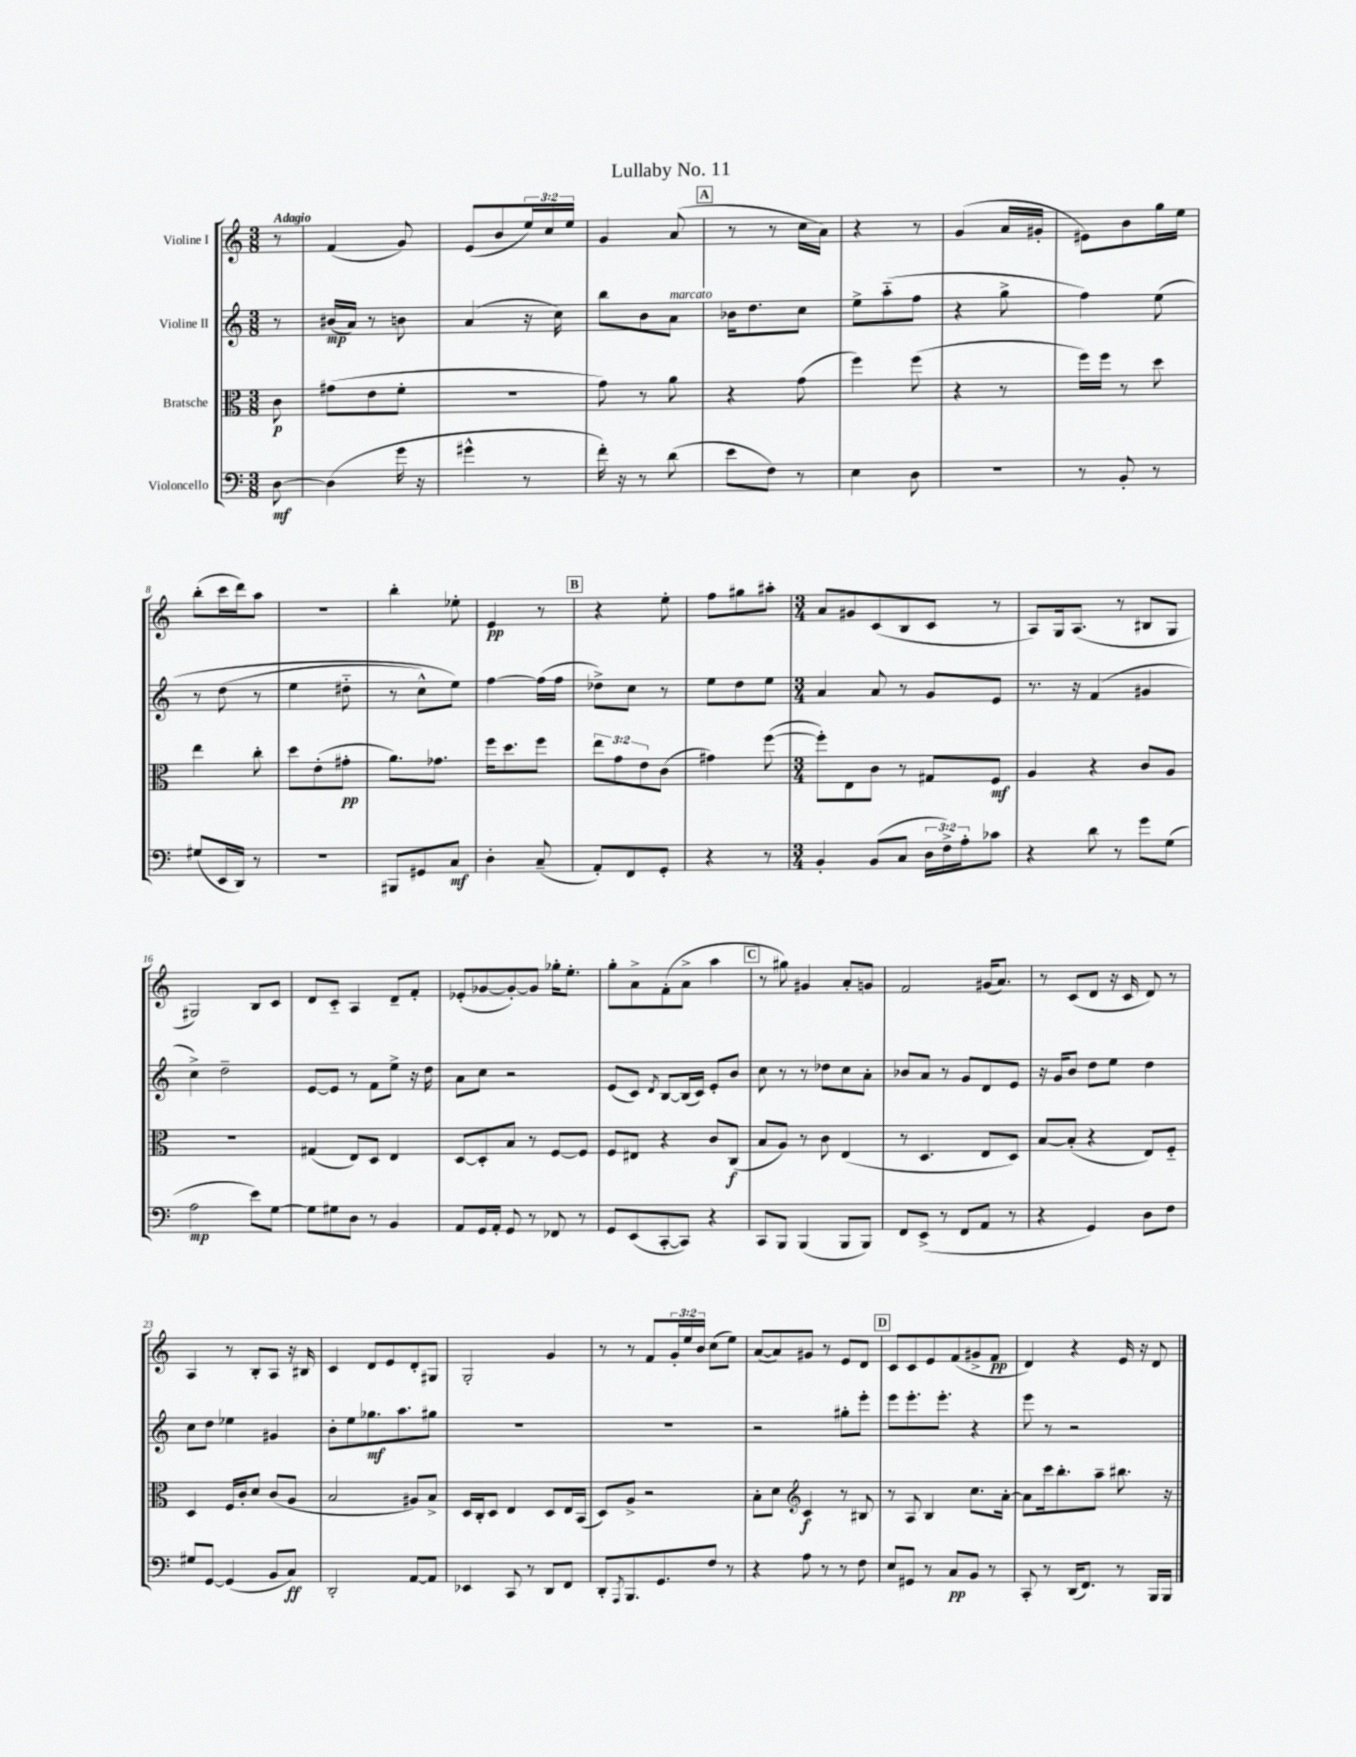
\header { title = "Lullaby No. 11" }
<<
\new StaffGroup <<
\new Staff = "s0" \with { instrumentName = "Violine I" } {
    \clef treble \key c \major \numericTimeSignature \time 3/8 \override Staff.TupletNumber.text = #tuplet-number::calc-fraction-text \partial 8 \tempo "Adagio"
    r8 |
    f'4( g'8) |
    e'8( b'8 \tuplet 3/2 { e''16) c''16 e''16 } |
    g'4 a'8( |
    \mark \markup { \box "A" } r8 r8 c''16 a'16) |
    r4 r8 |
    g'4( a'16 gis'16-. |
    eis'8) b'8 g''16 e''16 |
    b''8-.( c'''16 d'''16) a''8 |
    R4. |
    b''4-. ees''8-. |
    e'4\pp r8 |
    \mark \markup { \box "B" } r4 e''8-. |
    f''8 gis''8 ais''8-. |
    \numericTimeSignature \time 3/4 a'8 gis'8 c'8( b8 c'8 r8 |
    a8) g16 a8.( r8 bis8 g8 |
    gis2) b8 c'8 |
    d'8 c'8-_ a4 d'8-- f'8-. |
    ees'8-.( ges'8~ ges'8~-.) ges'8 ges''16-. e''8.-. |
    g''8-. a'8-> f'8-.( a'8-> a''4 |
    \mark \markup { \box "C" } r8 gis''8) gis'4 a'8-. g'8 |
    f'2 gis'16( a'8.) |
    r8 c'8( d'8 r16 c'16 d'8) r8 |
    a4 r8 b8-. a8 r16 bis16 |
    c'4 d'8 e'8 d'8-. gis8 |
    g2-. g'4 |
    r8 r8 f'8 \tuplet 3/2 { g'16-. e''16 b'16 } c''8( e''8) |
    a'8~( a'8) gis'8 r8 e'8 d'8 |
    \mark \markup { \box "D" } c'8 c'8 e'8 f'8( gis'8-> f'8\pp |
    d'4) r4 e'16 r16 d'8 \bar "|." |
}
\new Staff = "s1" \with { instrumentName = "Violine II" } {
    \clef treble \key c \major \numericTimeSignature \time 3/8 \partial 8
    r8 |
    bis'16\mp( a'16) r8 b'8 |
    a'4( r16 c''16) |
    b''8 b'8 a'8^\markup { \italic "marcato" } |
    \mark \markup { \box "A" } bes'16 d''8. c''8 |
    e''8-> a''8-_( f''8 |
    r4 g''8-> |
    f''4) e''8\( |
    r8 d''8( r8 |
    e''4 dis''8-_ |
    r8 c''8-^) e''8\) |
    f''4~ f''16( f''16 |
    \mark \markup { \box "B" } des''8->) c''8 r8 |
    e''8 d''8 e''8 |
    \numericTimeSignature \time 3/4 a'4 a'8 r8 g'8 e'8 |
    r8. r16 f'4( gis'4 |
    c''4->) d''2-- |
    e'8~ e'8 r8 f'8 e''8-> r16 d''16 |
    a'8 c''8 r2 |
    e'8( c'8) \acciaccatura { d'8 } b8~ b16( c'16) e'8-. b'8 |
    \mark \markup { \box "C" } c''8 r8 r8 des''8 c''8 a'8-. |
    bes'8 a'8 r8 g'8 d'8 e'8 |
    r16 g'16 b'8 d''8 e''8 d''4 |
    c''8 d''8 ees''4 gis'4 |
    b'8-. e''8 ges''8.\mf a''8. gis''8 |
    R2. |
    R2. |
    r2 gis''8-. e'''8-. |
    \mark \markup { \box "D" } e'''8 e'''8.-. e'''8.-. r4 |
    e'''8 r8 r2 \bar "|." |
}
\new Staff = "s2" \with { instrumentName = "Bratsche" } {
    \clef alto \key c \major \numericTimeSignature \time 3/8 \override Staff.TupletNumber.text = #tuplet-number::calc-fraction-text \partial 8
    c'8\p |
    gis'8( e'8 f'8-. |
    R4. |
    g'8) r8 a'8 |
    \mark \markup { \box "A" } r4 g'8( |
    f''4) f''8( |
    r4 r8 |
    f''16) f''16 r8 d''8 |
    e''4 c''8-. |
    d''8 e'8-.( gis'8-.\pp |
    a'8.) ges'8. |
    f''16 d''8. f''8 |
    \mark \markup { \box "B" } \tuplet 3/2 { e''8 g'8 e'8 } c'8( |
    gis'4) f''8~( |
    \numericTimeSignature \time 3/4 f''8-.) e8 c'8 r8 gis8 f8\mf |
    a4 r4 c'8 a8 |
    R2. |
    gis4( e8) d8 e4 |
    d8~ d8-. b8 r8 f8~ f8 |
    f8 eis8 r4 c'8 c8\f( |
    \mark \markup { \box "C" } b8 a8) r8 c'8 e4( |
    r8 d4. e8 d8) |
    b8~ b8-.( r4 e8) f8-_ |
    d4 f16 c'16-. d'8 c'8( a8 |
    b2 ais8) b8-> |
    d16 c16-. d8 e4 d8 e16 b,16( |
    d8) a8-> r2 |
    b8-. d'8 \clef treble c'4\f r8 bis8 |
    \mark \markup { \box "D" } r8 a8 b4 c''8. a'16~-. |
    a'8 c'''16 b''8.-. a''8-- bis''8. r16 \bar "|." |
}
\new Staff = "s3" \with { instrumentName = "Violoncello" } {
    \clef bass \key c \major \numericTimeSignature \time 3/8 \override Staff.TupletNumber.text = #tuplet-number::calc-fraction-text \partial 8
    d8~\mf |
    d4( g'16 r16 |
    gis'4-^ r8 |
    f'16-.) r16 r8 d'8( |
    \mark \markup { \box "A" } e'8 f8) r8 |
    e4 d8 |
    R4. |
    r8 b,8-. r8 |
    gis8( e,16 d,16) r8 |
    R4. |
    bis,,8 gis,8 c8\mf |
    d4-. c8--( |
    \mark \markup { \box "B" } a,8-.) f,8 g,8-. |
    r4 r8 |
    \numericTimeSignature \time 3/4 b,4-. b,8( c8 \tuplet 3/2 { d16 f16->) a16-. } ces'8 |
    r4 d'8 r8 g'8 g8( |
    a2\mp e'8) g8~ |
    g8 gis8 d8 r8 b,4 |
    a,8 g,16 a,16-. g,8 r8 fes,8 r8 |
    g,8 e,8( c,8~-. c,8) r4 |
    \mark \markup { \box "C" } c,8 b,,8 b,,4( b,,8 b,,8) |
    f,8 e,8->( r8 f,8 a,8 r8 |
    r4 g,4) d8 f8 |
    gis8 g,8~ g,4( b,8 c8\ff) |
    d,2-. a,8~ a,8 |
    ees,4 c,8 r8 d,8 f,8 |
    d,8-. \acciaccatura { a,,8 } b,,8. g,8. f8 r8 |
    r4 a8 r8 r8 f8 |
    \mark \markup { \box "D" } e8 gis,8 r8 c8\pp b,8 r8 |
    c,8-. r8 d,16( f,8.) r8 b,,16 b,,16 \bar "|." |
}
>>
>>
